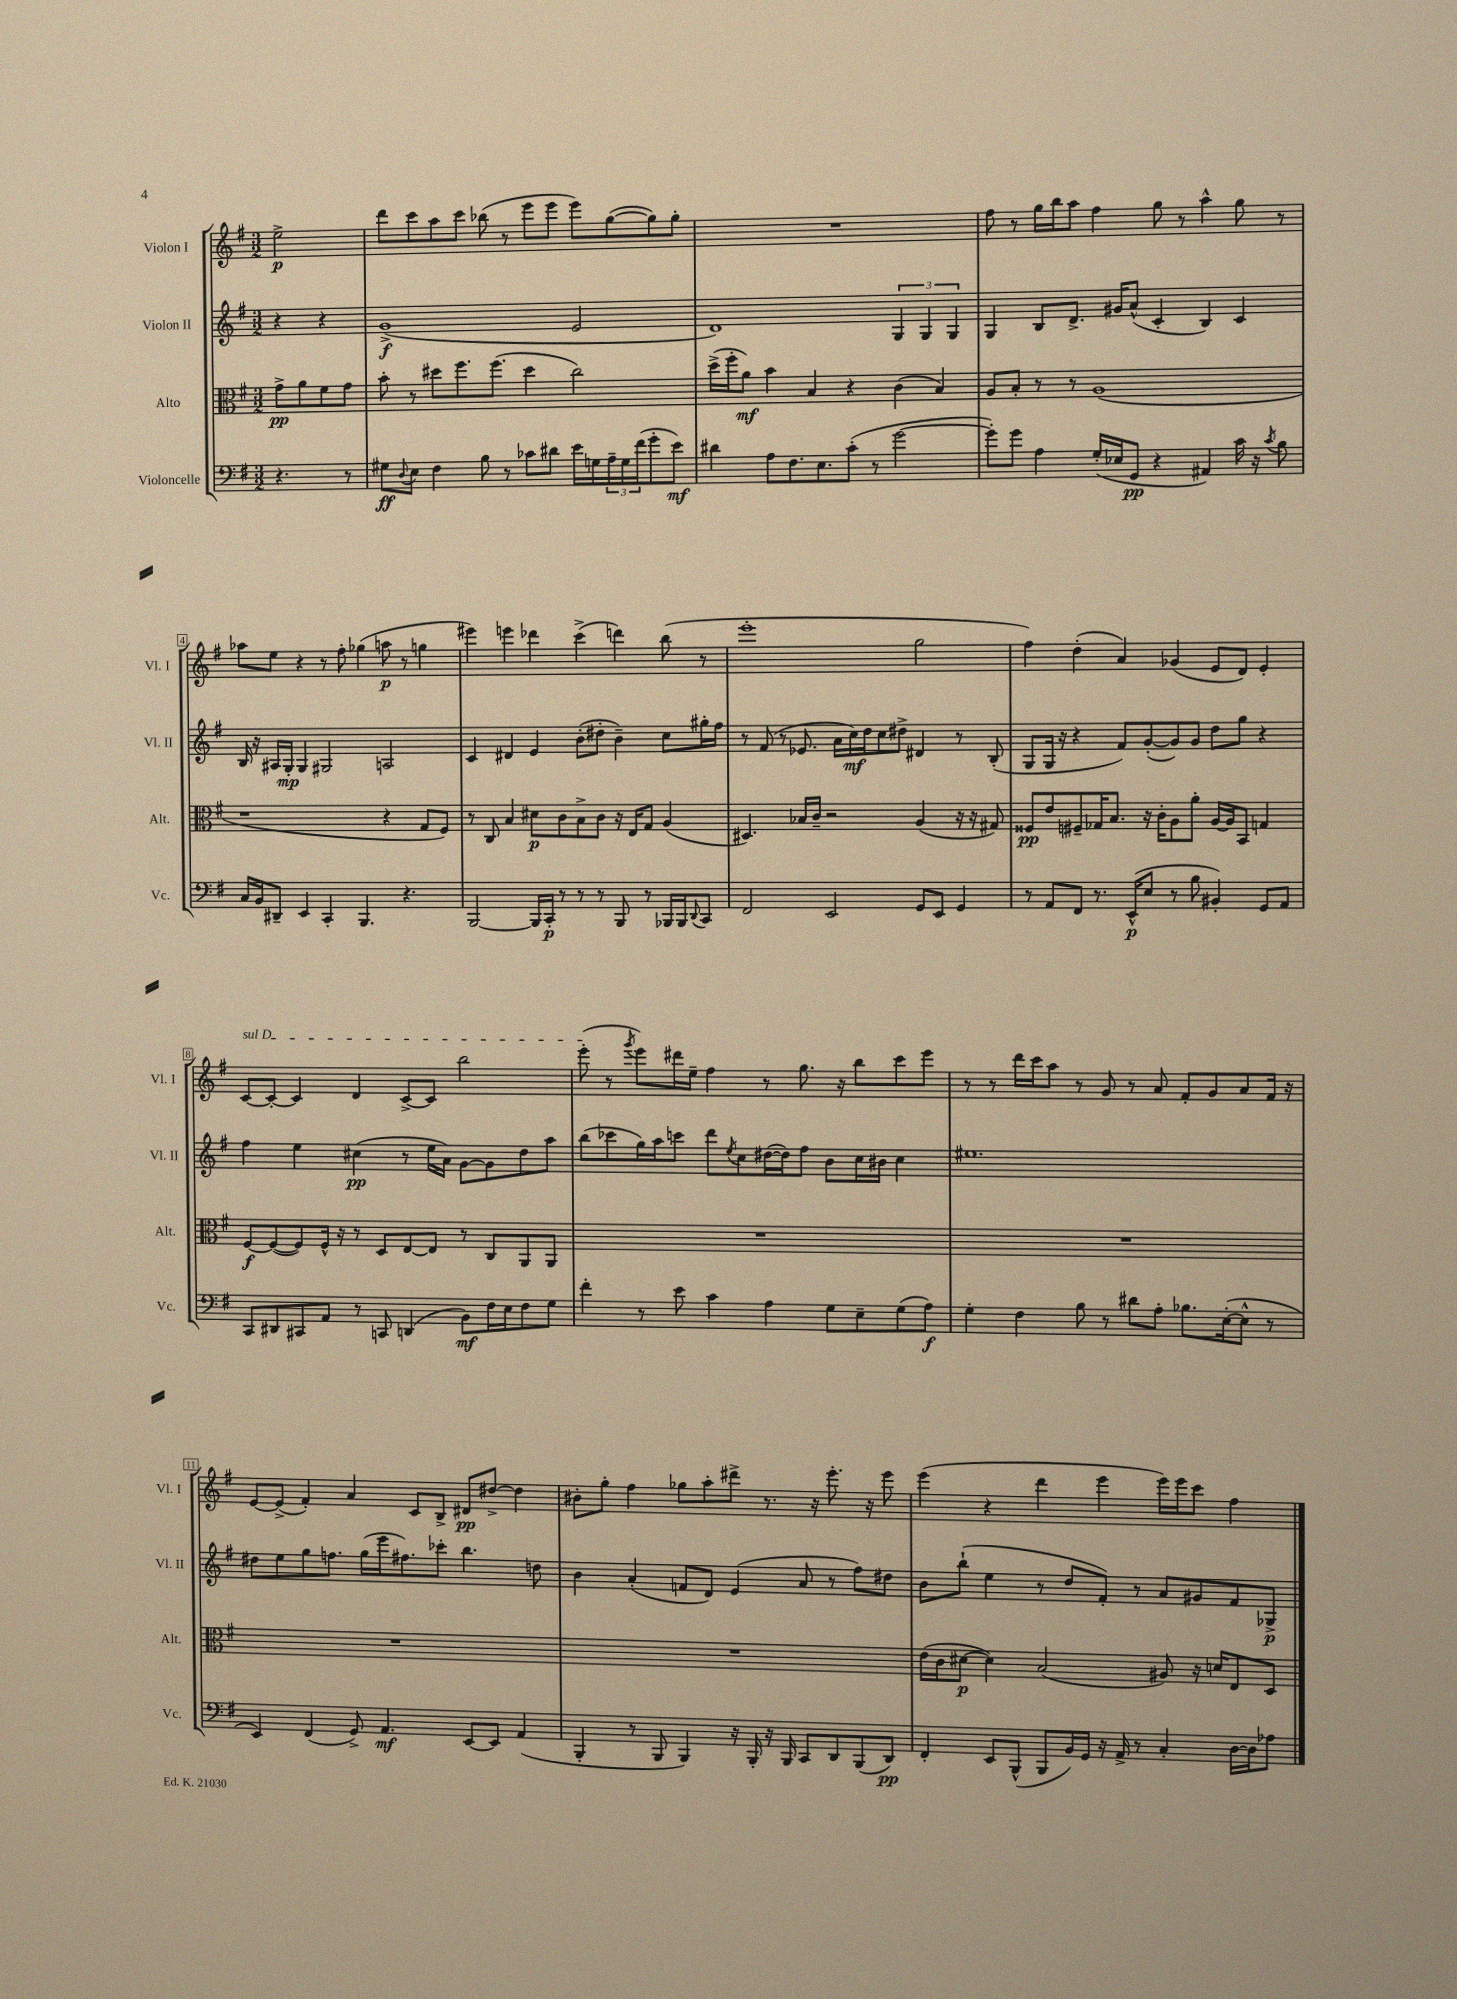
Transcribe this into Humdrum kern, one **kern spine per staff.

**kern	**kern	**kern	**kern
*staff4	*staff3	*staff2	*staff1
*clefF4	*clefC3	*clefG2	*clefG2
*k[f#]	*k[f#]	*k[f#]	*k[f#]
*M3/2	*M3/2	*M3/2	*M3/2
4.r	8g^	4r	2ee^
.	8a	.	.
.	8f#	4r	.
8r	8g	.	.
=	=	=	=
8G#	8b'	(1g^	8ddd
8qqD	.	.	.
8E	8r	.	8ccc
4F#	8dd#	.	8aa
.	8.ff#	.	8ccc
8B	.	.	(8bb-
.	(8.ff#	.	.
8r	.	.	8r
8c-	4dd#	.	8eee
8d#	.	.	8eee
16e	2cc)	2e	8eee)
16G	.	.	.
24A~	.	.	([8gg
24G	.	.	.
(24f#	.	.	.
8g'	.	.	8gg])
8e)	.	.	8gg'
=	=	=	=
4d#	(16dd^	1d)	1.r
.	16ff#'	.	.
.	8a)	.	.
8A	4b	.	.
8.F#	.	.	.
.	4B	.	.
8.E	.	.	.
(8c'	4r	.	.
8r	.	.	.
[2g	(4c	6G	.
.	.	6G	.
.	4B)	.	.
.	.	6G	.
=	=	=	=
8g'])	8A	4G	8ff#
8g	8B'	.	8r
4A	8r	8B	16gg
.	.	.	16bb
.	8r	8.d^	8aa
(16G'	(1A	.	4ff#
16E-	.	16g#	.
8GG	.	(8a^^	.
4r	.	4c'	8gg
.	.	.	8r
4AA#)	.	4B)	4aa^^
16c	.	4c	8gg
16r	.	.	.
8qc	.	.	.
8B	.	.	8r
=	=	=	=
16C	1r	16B	8aa-
16BB	.	16r	.
8DD#~	.	16A#	8ee
.	.	16G'	.
4EE	.	4G	4r
4CC'	.	2G#	8r
.	.	.	8ff#'
4.BBB	.	.	(4gg-
.	4r	2A	8aa
4.r	.	.	8r
.	8G	.	4gg
.	8F#)	.	.
=	=	=	=
[2BBB	8r	4c	4eee#)
.	8C	.	.
.	4B	4d#	4eee
16BBB]	8d#	4e	4ddd-
16CC'	.	.	.
8r	8c	.	.
8r	8B^	(8b'	(4ccc^
8r	8c	8dd#'	.
8BBB	16r	4b~)	4ddd)
.	16E	.	.
8r	8G	.	.
16BBB-	(4A	8cc	(8bb
16BBB-	.	.	.
8qqDD	.	.	.
8CC	.	16gg#'	8r
.	.	16ff#	.
=	=	=	=
2FF#	4.D#)	8r	1eee'
.	.	(8f#	.
.	.	8r	.
.	16B-	8.e-	.
.	16c~	.	.
2EE	2r	.	.
.	.	16a	.
.	.	16cc)	.
.	.	16dd	.
.	.	8cc	.
.	.	8dd#^	.
8GG	(4A	4d#	2gg
8EE	.	.	.
4GG	16r	8r	.
.	16r	.	.
.	8G#)	(8B'	.
=	=	=	=
8r	8F##	8G	4ff#)
8AA	8e	16G	.
.	.	16r	.
8FF#	8F#~	4r	(4dd'
8.r	16G-	.	.
.	8.B	.	.
.	.	8f#)	4a)
(16EE^^	.	.	.
8E	16r	([8g'	.
.	16c'	.	.
8r	8A	8g])	(4g-
8B	8a'	8g	.
4BB#')	[16A	8dd	8e
.	16A]	.	.
.	8BB	8gg	8d)
8GG	4G	4r	4e'
8AA	.	.	.
=	=	=	=
8CC	[8F#	4ff#	[8c
8DD#	(8F#_	.	8c'_
8CC#	8F#])	4ee	4c]
8AA	16F#^^	.	.
.	16r	.	.
8r	8r	(4cc#	4d
8CC	8D	.	.
(4DD	[8E	8r	[8c^
.	8E]	16ee	8c]
.	.	16a)	.
8BB)	8r	[8g	2bb
16F#	8C	8g]	.
16E	.	.	.
8F#	8AA	8dd	.
8G	8AA	8aa	.
=	=	=	=
4f#'	1.r	(8bb	(8eee'
.	.	8ccc-	8r
.	.	.	8qggg
8r	.	16gg)	8eee)
.	.	16aa	.
8e	.	8ccc	16ddd#
.	.	.	16ee~
4c	.	8ddd	4ff#
.	.	8qee	.
.	.	8cc	.
4A	.	([16dd#	8r
.	.	16dd#])	.
.	.	8ff#	8.gg
8G	.	8b	.
.	.	.	16r
8E~	.	16cc	8bb
.	.	16b#	.
(8G	.	4cc	8ccc
8A)	.	.	8eee
=	=	=	=
4G'	1.r	1.ee#	8r
.	.	.	8r
4F#	.	.	16ddd
.	.	.	16ccc
.	.	.	8aa
8B	.	.	8r
8r	.	.	8g
8d#	.	.	8r
8A'	.	.	8a
8.B-	.	.	8f#'
.	.	.	8g
([16E'	.	.	.
8E^^]	.	.	8a
8r	.	.	16f#
.	.	.	16r
=	=	=	=
4EE)	1.r	8dd#	[8e
.	.	8ee	(8e^]
(4FF#	.	8gg	4f#')
.	.	8.ff	.
8GG^)	.	.	4a
.	.	(16gg	.
4.AA	.	16eee	.
.	.	8.ff#)	.
.	.	.	8c
.	.	8ccc-'	8B^
[8EE	.	4.bb	8d#
8EE]	.	.	[8dd#^
(4AA	.	.	4dd#]
.	.	8dd	.
=	=	=	=
4BBB'	1.r	4b	8b#'
.	.	.	8gg'
8r	.	(4a'	4ff#
8BBB	.	.	.
4BBB)	.	8f	8gg-
.	.	8d)	8aa'
16r	.	(4e	8ddd#^
16BBB'	.	.	.
16r	.	.	8.r
16BBB	.	.	.
8CC	.	8a	.
.	.	.	16r
8DD	.	8r	8.eee'
(8BBB	.	8ff#)	.
.	.	.	16r
8DD)	.	8dd#	8eee
=	=	=	=
4FF#'	(16e	8b	(4eee
.	16c	.	.
.	[8d#	(8bb`	.
8EE	4d#])	4ee	4r
(8BBB^^	.	.	.
8BBB	(2B	8r	4ddd
16BB)	.	8dd	.
16GG	.	.	.
16r	.	8f#')	4eee
16AA^	.	.	.
8r	.	8r	.
4C'	8A#)	8a	16eee)
.	.	.	16eee
.	16r	8g#	8ccc
.	16d	.	.
[16D	8E	8f#	4ff#
16D]	.	.	.
8A-	8D	8G-^	.
==	==	==	==
*-	*-	*-	*-
